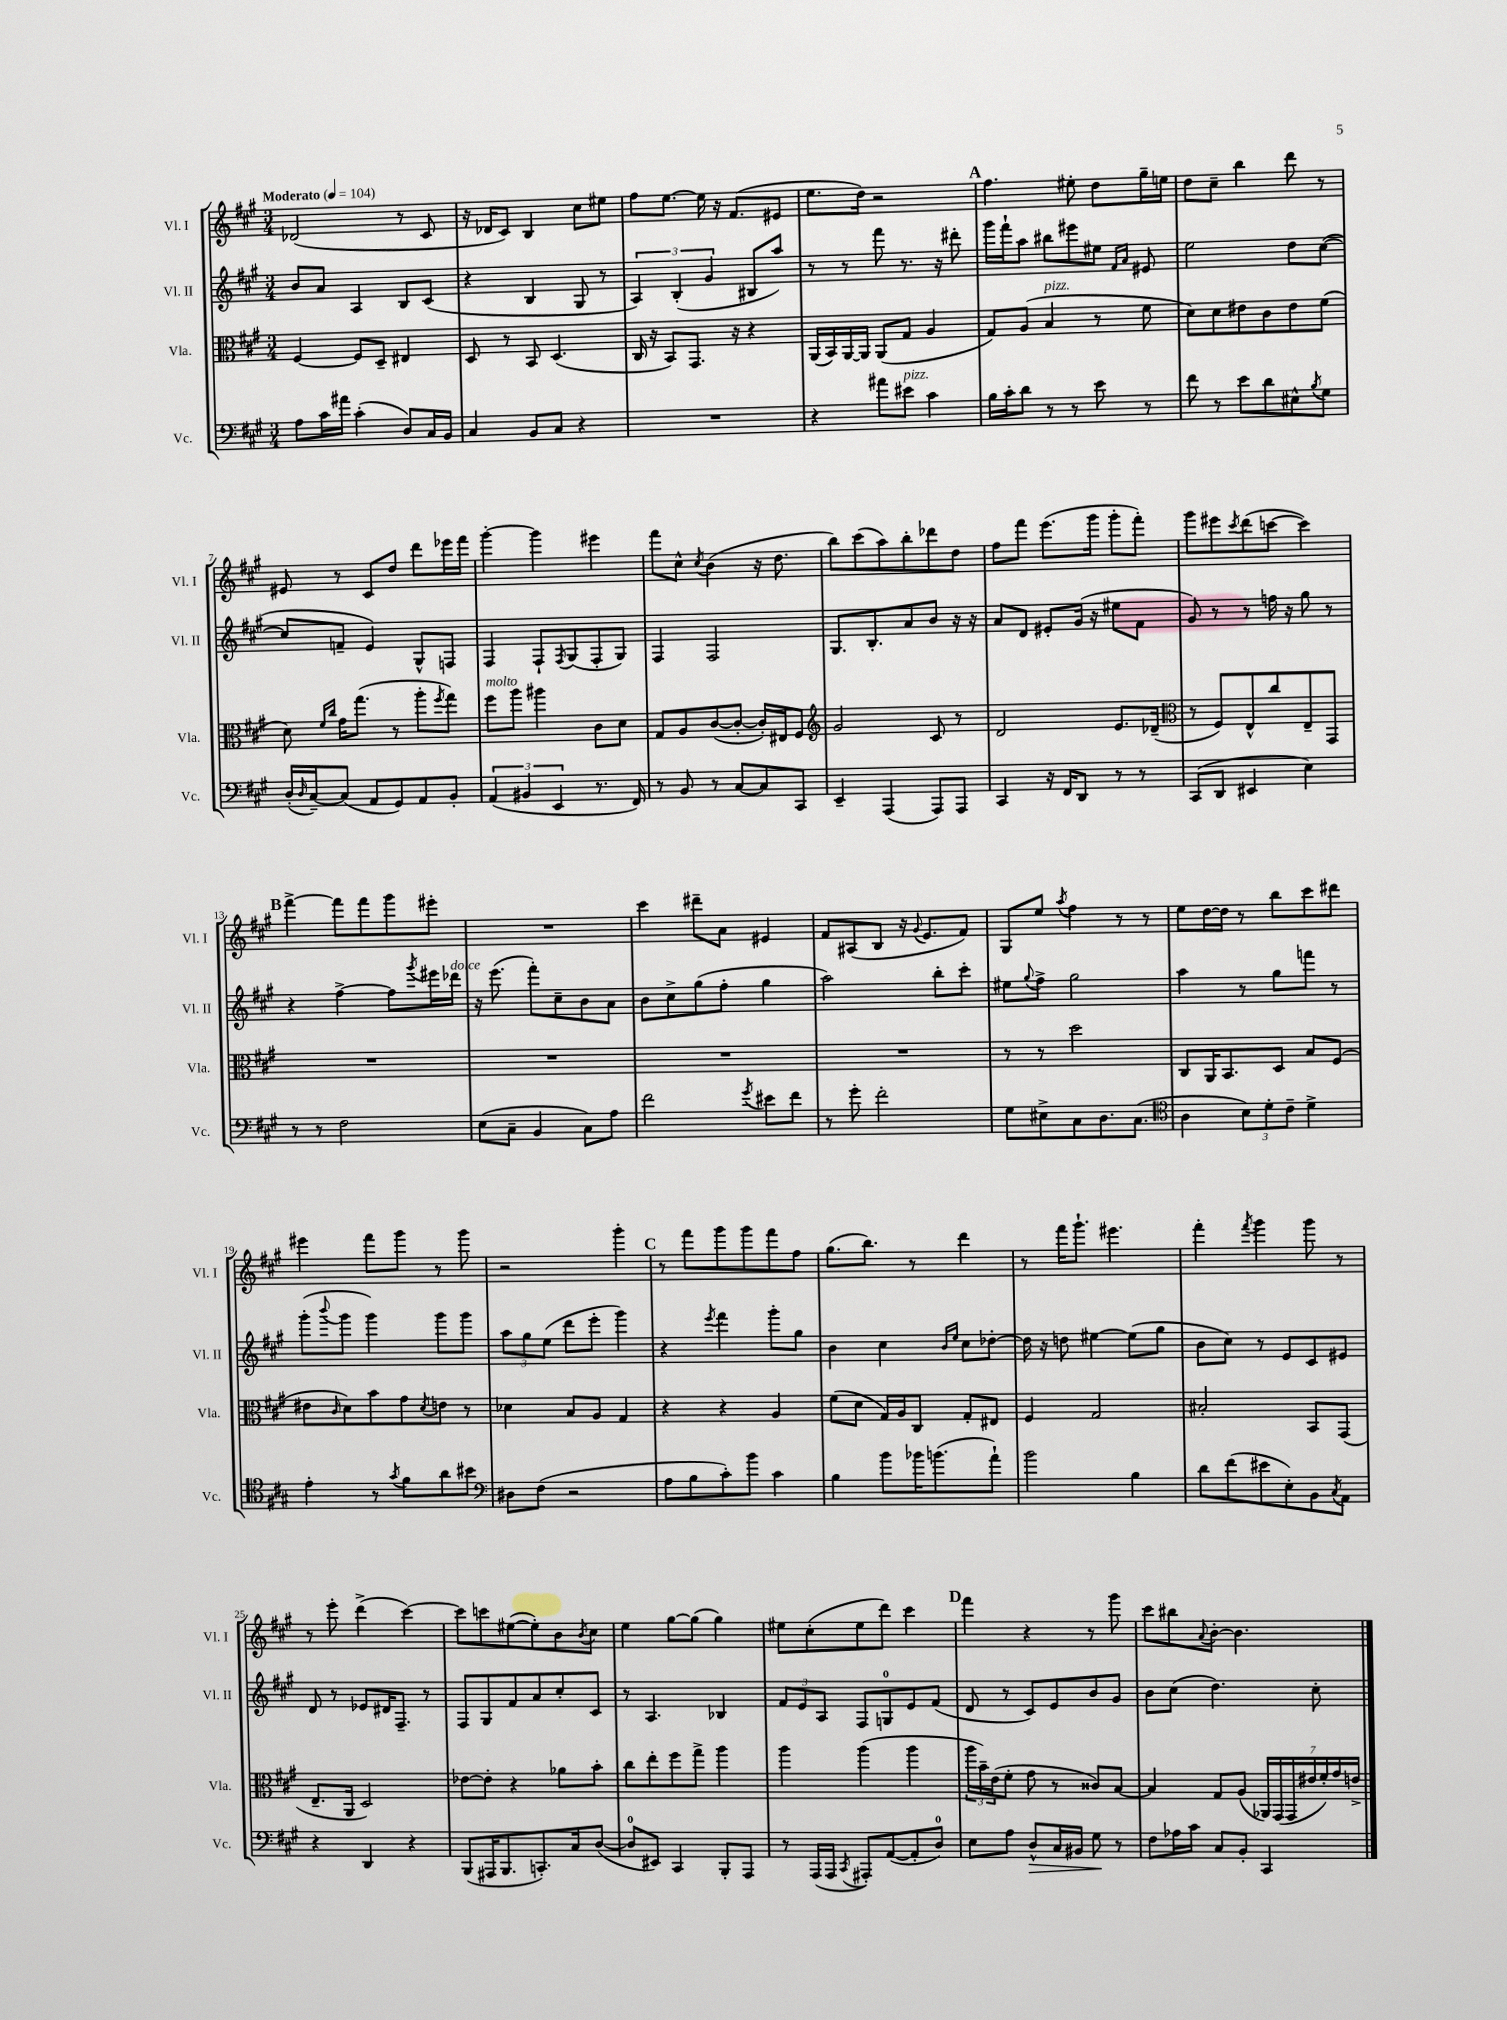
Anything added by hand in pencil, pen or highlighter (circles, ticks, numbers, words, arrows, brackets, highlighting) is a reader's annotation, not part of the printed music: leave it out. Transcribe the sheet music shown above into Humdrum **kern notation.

**kern	**dynam	**kern	**kern	**kern
*part4	*part4	*part3	*part2	*part1
*staff4	*staff4	*staff3	*staff2	*staff1
*I"Vc.	*	*I"Vla.	*I"Vl. II	*I"Vl. I
*I'Vc.	*	*I'Vla.	*I'Vl. II	*I'Vl. I
*clefF4	*	*clefC3	*clefG2	*clefG2
*k[f#c#g#]	*	*k[f#c#g#]	*k[f#c#g#]	*k[f#c#g#]
*M3/4	*	*M3/4	*M3/4	*M3/4
*MM104	*	*MM104	*MM104	*MM104
=1	=1	=1	=1	=1
!	!	!	!	!LO:TX:a:B:t=Moderato
8A\L	.	[4F#/	8b/L	(2d-X/
16c#\L	.	.	8a/J	.
16a#X\JJ	.	.	.	.
(4c#'\	.	8F#/L]	4A/	.
.	.	8D~/J	.	.
8D/L)	.	4E#X/	8B/L	8r
16C#/L	.	.	(8c#/J	8c#/
16BB/JJ	.	.	.	.
=2	=2	=2	=2	=2
4C#/	.	8D/	4r	16r
.	.	.	.	16d-X/KL
.	.	8r	.	8c#/J)
8BB/L	.	8BB/	4B/	4B/
8C#/J	.	(4.D/	.	.
4r	.	.	8G#/	8cc#\L
.	.	.	8r	8ee#X\J
=3	=3	=3	=3	=3
2.r	.	16C#/	6A/)	8ff#\L
.	.	16r	.	.
.	.	8BB/L)	.	[8.ee\J
.	.	.	(6B'/	.
.	.	8.GG#/J	.	.
.	.	.	.	16ee\]
.	.	.	6g#/	.
.	.	.	.	16r
.	.	16r	.	(8.f#/L
.	.	4r	8B#X/L	.
.	.	.	8aa/J)	8e#X/J
=4	=4	=4	=4	=4
4r	.	(16AA/LL	8r	8.ee\L
.	.	16BB/)	.	.
.	.	[16AA/	8r	.
.	.	16AA/JJ]	.	16dd\Jk)
8a#X\L	.	(8AA/L	8fff#\	2r
!LO:TX:a:i:t=pizz.	!	!	!	!
8e#X\J	.	8G#/J	8.r	.
4c#\	.	4A/	.	.
.	.	.	16r	.
.	.	.	8ddd#X'\	.
!!LO:REH:place=s1:t=A
=5	=5	=5	=5	=5
16B\LL	.	8G#/L)	16ggg#\LL	4.ff#\
16c#'\J	.	.	16fff#`\J	.
8d\J	.	(8A/J	8aa\J	.
!	!	!LO:TX:a:i:t=pizz.	!	!
8r	.	4B/	8bb#X\L	.
8r	.	.	8eee#X\	8ee#X'\
8e\	.	8r	8ee#X\J	8dd\L
.	.	.	16qqf#/LL	.
.	.	.	16qqa/JJ	.
8r	.	8f#\	8e#X/	16gg#~\L
.	.	.	.	16een\JJ
=6	=6	=6	=6	=6
8f#\	.	8d\L)	2ee\	8dd\L
8r	.	8d\	.	8cc#~\J
8e\L	.	8e#X\	.	4bb\
8d\	.	8c#\	.	.
8E#X^^\	.	8e#\	8dd\L	8ddd\
8qB/	.	.	.	.
8G#\J	.	(8f#\J	([8cc#\J	8r
!!LO:LB:g=z
=7	=7	=7	=7	=7
(16D'/LL	.	8d\)	8cc#/L]	8e#X/
16qqD/	.	.	.	.
[16C#~/J)	.	.	.	.
.	.	16qqf#/LL	.	.
.	.	16qqcc#/JJ	.	.
(8C#/J]	.	16g#\KL	8fn~/J	8r
.	.	(8.gg#\J	.	.
8AA/L	.	.	4e/)	8c#/L
8GG#/)	.	8r	.	8dd/J
8AA/	.	8aa'\L	8G#^^/L	8ddd\L
.	.	8qff#/	.	.
8BB'/J	.	8gg#\J)	8Fn/J	16eee-X\L
.	.	.	.	16fff#\JJ
=8	=8	=8	=8	=8
!	!	!LO:TX:a:i:t=molto	!	!
(6AA/	.	8ff#\L	4F#/	[4ggg#'\
.	.	8aa\J	.	.
6BB#X/	.	.	.	.
.	.	4aa#X\	8F#`/L	4ggg#\]
6EE/	.	.	.	.
.	.	.	8qF#/	.
.	.	.	(8G#/	.
8.r	.	8c#\L	8F#'/	4eee#X\
.	.	8d\J	8G#/J)	.
16FF#/)	.	.	.	.
=9	=9	=9	=9	=9
8r	.	8G#/L	4F#/	8fff#\L
8BB/	.	8A/	.	8cc#^^\J
.	.	.	.	8qcc#/
8r	.	([8c#/	2F#/	(4b\
[8C#/L	.	8c#'/J_	.	.
8C#/]	.	16c#'/LL])	.	16r
.	.	16E#X/J	.	8.dd\
8CC#/J	.	8F#/J	.	.
=10	=10	=10	=10	=10
*	*	*clefG2	*	*
4EE~/	.	2g#/	8.G#/L	8bb\L)
.	.	.	.	(8ccc#\
.	.	.	8.B'/	.
(4AAA/	.	.	.	8aa\)
.	.	.	8a/	8bb'\
8AAA/L)	.	8c#/	8b/J	8ddd-X\
8AAA/J	.	8r	16r	8dd\J
.	.	.	16r	.
=11	=11	=11	=11	=11
4CC#/	.	2d/	8a/L	8ff#\L
.	.	.	8d/J	8fff#\J
16r	.	.	8e#X'/L	(8.eee\L
16FF#/KL	.	.	.	.
8DD/J	.	.	(16g#/Jk	.
.	.	.	16r	16ggg#\Jk
8r	.	8.e/L	8ee#X\L	8ggg#'\L
8r	.	.	8f#\J	8fff#'\J)
.	.	(16d-X~/Jk	.	.
=12	=12	=12	=12	=12
*	*	*clefC3	*	*
(8CC#/L	.	8r	8g#/)	8ggg#\L
8DD/J	.	8F#/L)	8r	8eee#X\
.	.	.	.	8qccc#/
4EE#X/	.	8E^^/	8r	(8ddd\
.	.	8cc#/	16ffn\	[8cccn\J
.	.	.	16r	.
4E\)	.	8E~/	8gg#\	4ccc\])
.	.	8GG#/J	8r	.
!!LO:LB:g=z
!!LO:REH:place=s1:t=B
=13	=13	=13	=13	=13
8r	.	2.r	4r	[4fff#^\
8r	.	.	.	.
2F#\	.	.	[4ff#^\	8fff#\L]
.	.	.	.	8fff#\
.	.	.	8ff#\L]	8ggg#\
.	.	.	8qggg#/	.
.	.	.	16eee#X\L	8eee#X'\J
!	!	!	!LO:TX:a:i:t=dolce	!
.	.	.	16ddd-X\JJ	.
=14	=14	=14	=14	=14
(8E\L	.	2.r	16r	2.r
.	.	.	(8.eee\	.
8C#~\J	.	.	.	.
4BB/	.	.	8fff#'\L)	.
.	.	.	8cc#~\	.
8C#\L)	.	.	8b\	.
8A\J	.	.	8a\J	.
=15	=15	=15	=15	=15
2f#\	.	2.r	8b\L	4ccc#\
.	.	.	8cc#^\	.
.	.	.	(8gg#\	8ddd#X~\L
.	.	.	8ff#'\J	8a\J
8qg#/	.	.	.	.
8e#X\L	.	.	4gg#\	4e#X/
8f#\J	.	.	.	.
=16	=16	=16	=16	=16
8r	.	2.r	2aa\)	8f#/L
8g#'\	.	.	.	(8A#X/
2f#'\	.	.	.	8B/J
.	.	.	.	16r
.	.	.	.	8qqg#/
.	.	.	.	8.e/L
.	.	.	8bb'\L	.
.	.	.	8ccc#'\J	8f#/J)
=17	=17	=17	=17	=17
8G#\L	.	8r	8ee#X\L	8G#/L
.	.	.	8qqgg#/	.
8E#X^\	.	8r	8ff#^\J	8ee/J
.	.	.	.	8qaa/
8C#\	.	2dd\	2gg#\	4ff#\
8.D\	.	.	.	.
.	.	.	.	8r
(8.C#\J	.	.	.	.
.	.	.	.	8r
=18	=18	=18	=18	=18
*clefC4	*	*	*	*
4A\	.	8C#/L	4aa\	8ee\L
.	.	16AA/K	.	[16dd\L
.	.	8.BB/	.	16dd\JJ]
12B\L)	.	.	8r	8r
12d'\	.	.	.	.
.	.	8D/J	8gg#\L	8bb\L
12c#~\J	.	.	.	.
4d^\	.	8B/L	8fffn\J	8ccc#\
.	.	(8F#/J	8r	8ddd#X\J
!!LO:LB:g=z
=19	=19	=19	=19	=19
4e'\	.	8e#X\L	(8ggg#'\L	4eee#X\
.	.	16qqc#/	8qqbbb/	.
.	.	8d\)	8ggg#\J	.
8r	.	8b\	4ggg#\)	8fff#\L
8qg#/	.	.	.	.
8f#\L	.	8g#\	.	8ggg#\J
.	.	8qd/	.	.
8a\	.	8en\J	8ggg#\L	8r
8b#X\J	.	8r	8ggg#\J	8ggg#\
=20	=20	=20	=20	=20
*clefF4	*	*	*	*
8D#X\L	.	4d-X\	12aa\L	2r
.	.	.	12gg#\	.
(8F#\J	.	.	.	.
.	.	.	(12ee\J	.
2r	.	8B/L	8ddd\L	.
.	.	8A/J	8eee'\J	.
.	.	4G#/	4ggg#\)	4ggg#'\
!!LO:REH:place=s1:t=C
=21	=21	=21	=21	=21
8A\L	.	4r	4r	8r
8B\	.	.	.	8fff#\L
.	.	.	8qeee/	.
8c#'\)	.	4r	4fff#\	8ggg#\
8b\J	.	.	.	8ggg#\
4c#\	.	4A/	8ggg#'\L	8fff#\
.	.	.	8gg#\J	8ff#\J
=22	=22	=22	=22	=22
4B\	.	(8f#\L	4b\	(8.gg#\L
.	.	8d\J	.	.
.	.	.	.	8.bb\J)
8b\L	.	16G#/LL)	4cc#\	.
.	.	16A/J	.	.
16b-X\K	.	8C#/J	.	8r
(8.bn\	.	.	.	.
.	.	.	16qqb/LL	.
.	.	.	16qqee/JJ	.
.	.	8G#'/L	8cc#\L	4ddd\
8a`\J)	.	8E#X/J	[8dd-X'\J	.
=23	=23	=23	=23	=23
2b\	.	4F#/	16dd-\]	8r
.	.	.	16r	.
.	.	.	8ddn\	16fff#\KL
.	.	.	.	8.ggg#`\J
.	.	2G#/	[4ee#X\	.
.	.	.	.	4.eee#X\
4B\	.	.	(8ee#\L]	.
.	.	.	8gg#\J	.
=24	=24	=24	=24	=24
8d\L	.	2B#X'/	8b\L	4fff#'\
(8f#\	.	.	8cc#\J)	.
.	.	.	.	8qfff#/
8e#X\	.	.	8r	4ggg#\
8E'\)	.	.	8e/L	.
8BB\	.	8BB/L	8c#/	8ggg#\
8qC#/	.	.	.	.
8AA\J	.	(8GG#/J	8e#X/J	8r
!!LO:LB:g=z
=25	=25	=25	=25	=25
4r	.	8.E~/L	8d/	8r
.	.	.	8r	8eee'\
.	.	16AA/Jk	.	.
4DD/	.	2D/)	8e-X/L	(4ddd^\
.	.	.	16d#X/K	.
.	.	.	8.F#~/J	.
4r	.	.	.	[4ccc#\)
.	.	.	8r	.
=26	=26	=26	=26	=26
(8BBB/L	.	[8e-X\L	8F#/L	8ccc#\L]
16AAA#X/K	.	8e-'\J]	8G#/	8cccn\
8.BBB/	.	.	.	.
.	.	4r	8f#/	([8ee#X\
8.CCn'/)	.	.	8a/	8ee#'\])
.	.	8a-X\L	8cc#'/	8b\
16C#/k	.	.	.	.
.	.	.	.	8qb/
([8D/J	.	8b'\J	8c#/J	8cc#\J
=27	=27	=27	=27	=27
8D/L]	.	8cc#\L	8r	4ee\
8EE#X/J)	.	8ee'\	4.A/	.
4CC#/	.	8ff#\	.	[8gg#\L
.	.	8gg#^\J	.	(8gg#\J]
8BBB'/L	.	4aa\	4B-X/	4gg#\)
8AAA/J	.	.	.	.
=28	=28	=28	=28	=28
8r	.	4aa\	12f#/L	8ee#X\L
.	.	.	12e/	.
(16AAA/LL	.	.	.	(8cc#'\
.	.	.	12A/J	.
16AAA/JJ	.	.	.	.
8qCC#/	.	.	.	.
8AAA#X'/L)	.	(4aa\	8F#/L	8ee#\
([8AA/	.	.	8Gn/	8ddd\J)
8AA'/]	.	4aa\	8e/	4ccc#\
8D/J)	.	.	(8f#/J	.
!!LO:REH:place=s1:t=D
=29	=29	=29	=29	=29
8E\L	.	24aa\LL	8d/	4fff#\
.	.	24b~\)	.	.
.	.	(24e\J	.	.
8A\J	.	8f#'\J	8r	.
!	!LO:HP:b	!	!	!
8D^^/L	>	8g#\	8c#/L)	4r
16C#/L	.	8r	8e/	.
16BB#X/JJ	.	.	.	.
8G#\	.	8c##X/L)	8b/	8r
8r	]	[8B/J	8g#/J	8ggg#\
=30	=30	=30	=30	=30
8F#\L	.	4B/]	8b\L	8ccc#\L
16A-X\L	.	.	(8cc#\J	8bb#X\
16c#\JJ	.	.	.	.
.	.	.	.	8qqa/
8C#/L	.	8G#/L	4.dd\)	[8b'\J
8BB'/J	.	(8A/J	.	4.b\]
4CC#/	.	28AA-X/LL)	.	.
.	.	(28GG#/	.	.
.	.	28GG#/	.	.
.	.	28e#X/	.	.
.	.	.	8cc#'\	.
.	.	28f#'/)	.	.
.	.	28g#/	.	.
.	.	28en^/JJ	.	.
==	==	==	==	==
*-	*-	*-	*-	*-
